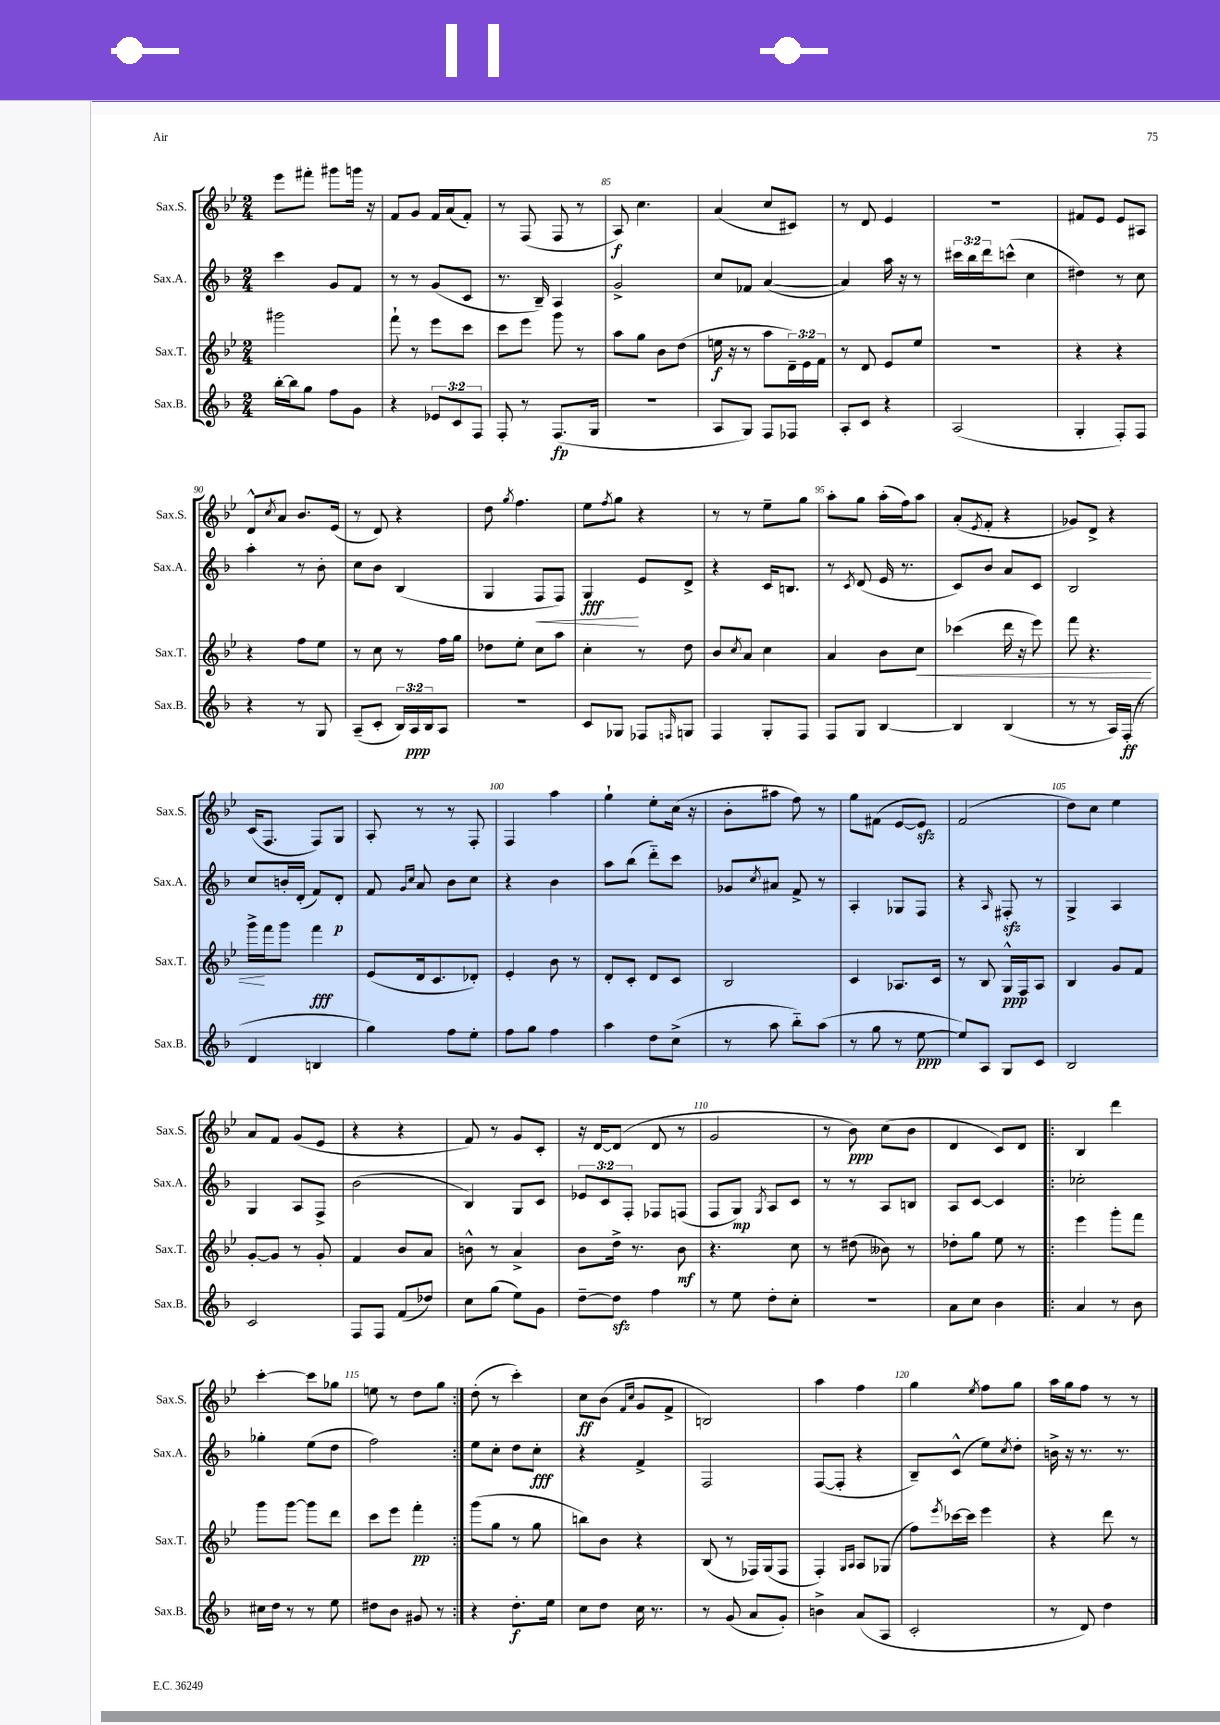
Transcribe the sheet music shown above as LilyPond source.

<<
\new StaffGroup <<
\new Staff = "s0" \with { instrumentName = "Sax.S." shortInstrumentName = "Sax.S." } {
    \clef treble \key bes \major \numericTimeSignature \time 2/4
    ees'''8 fis'''8-. gis'''8 g'''16 r16 |
    f'8 g'8 f'16 a'16( f'8-.) |
    r8 f8( f8 r8 |
    a8\f) c''4. |
    a'4( c''8 cis'8) |
    r8 d'8 ees'4 |
    R2 |
    fis'8 ees'8 ees'8 ais8 |
    d'8-^ \acciaccatura { c''8 } a'8 bes'8. ees'16( |
    r8 d'8) r4 |
    d''8 \acciaccatura { g''8 } f''4. |
    ees''8 \acciaccatura { f''8 } g''8 r4 |
    r8 r8 ees''8-- g''8 |
    a''8-. g''8 a''16-.( f''16) a''8 |
    a'8-.( \acciaccatura { ees'8 } f'8-. r4 |
    ges'8) d'8-> r4 |
    c'16( f8. f8) g8 |
    a8-. r8 r8 f8-. |
    f4 a''4 |
    g''4-! ees''8-. c''16( r16 |
    bes'8-. ais''8 f''8) r8 |
    g''8 fis'8( ees'8~ ees'8\sfz) |
    f'2( |
    d''8) c''8 ees''4 |
    a'8 f'8 g'8( ees'8 |
    r4 r4 |
    f'8) r8 g'8 c'8-. |
    r16 d'16~ d'8( d'8 r8 |
    g'2 |
    r8 bes'8\ppp) c''8( bes'8 |
    d'4 c'8) d'8 |
    \repeat volta 2 { bes4 d'''4 |
    c'''4~-. c'''8 ges''8 |
    e''8 r8 d''8 g''8 | }
    d''8-.( r8 c'''4-.) |
    c''8\ff bes'8( \grace { f'16 c''16 } g'8 f'8-> |
    b2) |
    a''4 f''4 |
    g''4 \acciaccatura { ees''8 } f''8 g''8 |
    a''16 g''16 f''8 r8 r8 \bar "|." |
}
\new Staff = "s1" \with { instrumentName = "Sax.A." shortInstrumentName = "Sax.A." } {
    \clef treble \key f \major \numericTimeSignature \time 2/4 \override Staff.TupletNumber.text = #tuplet-number::calc-fraction-text
    c'''4 g'8 f'8 |
    r8 r8 g'8( c'8 |
    r8. bes16--) a4 |
    g'2-> |
    c''8 fes'8 a'4~( |
    a'4) a''16 r16 r8 |
    \tuplet 3/2 { cis'''16 bes''16 d'''16 } c'''8-^( c''4 |
    dis''4) r8 c''8 |
    a''4-. r8 bes'8-. |
    c''8 bes'8 bes4( |
    g4 f8\< f8) |
    g4\fff\! e'8 d'8-> |
    r4 c'16 b8. |
    r8 \acciaccatura { c'8 } d'8( e'16 r8. |
    c'8) bes'8 a'8 c'8 |
    bes2 |
    c''8 b'16-. d'16-.( f'8) d'8-.\p |
    f'8 \grace { g'16 c''16 } a'8 bes'8 c''8 |
    r4 bes'4 |
    a''8 bes''8( d'''8-_) c'''8 |
    ges'8 \acciaccatura { c''8 } ais'8 f'8-> r8 |
    a4-. ges8 f8 |
    r4 \grace { a16 } fis8-.\sfz r8 |
    g4-> a4 |
    g4 a8 f8-> |
    bes'2( |
    bes4) g8 c'8 |
    \tuplet 3/2 { ees'8 c'8 f8-. } fes8 f8( |
    f8 g8\mp) \acciaccatura { g8 } a8 c'8 |
    r8 r8 a8 b8 |
    a8 c'8~ c'4 |
    \repeat volta 2 { ces''2-. |
    ges''4-. e''8( d''8 |
    f''2) | }
    e''8 c''8-. d''8 c''8-.\fff |
    r4 f'4-> |
    f2 |
    f8~( f8-. r4 |
    bes8--) c'8-^( e''8) \acciaccatura { c''8 } d''8-. |
    b'16-> r16 r8. r8. \bar "|." |
}
\new Staff = "s2" \with { instrumentName = "Sax.T." shortInstrumentName = "Sax.T." } {
    \clef treble \key bes \major \numericTimeSignature \time 2/4 \override Staff.TupletNumber.text = #tuplet-number::calc-fraction-text
    gis'''2 |
    f'''8-! r8 ees'''8 c'''8 |
    c'''8 ees'''8 g'''8 r8 |
    a''8 g''8 bes'8 d''8( |
    e''16\f r16 r8 a''8 \tuplet 3/2 { d'16--) ees'16 f'16 } |
    r8 d'8 ees'8 ees''8 |
    R2 |
    r4 r4 |
    r4 f''8 ees''8 |
    r8 c''8 r8 f''16 g''16 |
    des''8 ees''8-. c''8 a''8 |
    c''4-. r8 d''8 |
    bes'8 \acciaccatura { c''8 } a'8 c''4 |
    a'4 bes'8 c''8\< |
    ces'''4( d'''16 r16 ees'''8) |
    f'''8 r4. |
    g'''16->\! f'''16 g'''8 f'''4\fff |
    ees'8( d'16 c'8. des'8-.) |
    ees'4-. bes'8 r8 |
    d'8-. c'8-. d'8 c'8 |
    bes2 |
    c'4 aes8. c'16 |
    r8 bes8 g16-^\ppp f16 a8 |
    bes4 g'8 f'8 |
    g'8~-. g'8 r8 g'8-. |
    f'4 bes'8 a'8 |
    b'8-^ r8 a'4-> |
    bes'8 d''16-> r8. bes'8\mf |
    r4. c''8 |
    r8 dis''8( beses'8) r8 |
    des''8-. g''8 ees''8 r8 |
    \repeat volta 2 { ees'''4 g'''8-. f'''8 |
    g'''8 g'''8~ g'''8 d'''8 |
    c'''8 ees'''8 f'''4-.\pp | }
    g'''8( g''8 r8 g''8 |
    b''8) bes'8 r4 |
    bes8( r8 fes16) g16( fes8 |
    f4-.) \grace { g16 a16 } a8 ges8( |
    f''8) \acciaccatura { ees'''8 } ces'''16~ ces'''16 ees'''4 |
    r4 d'''8 r8 \bar "|." |
}
\new Staff = "s3" \with { instrumentName = "Sax.B." shortInstrumentName = "Sax.B." } {
    \clef treble \key f \major \numericTimeSignature \time 2/4 \override Staff.TupletNumber.text = #tuplet-number::calc-fraction-text
    bes''16~-. bes''16 g''8 f''8 g'8 |
    r4 \tuplet 3/2 { ees'8 c'8 f8 } |
    f8-. r8 f8.\fp( g16 |
    R2 |
    a8 g8) f8 fes8 |
    a8-. c'8 r4 |
    a2( |
    g4-. f8-.) f8 |
    r4 r8 g8 |
    a8--( c'8-. \tuplet 3/2 { bes16) a16\ppp bes16 } a8 |
    r2 |
    c'8 ges8 fes8 \grace { f16 } g8 |
    f4 g8-. f8 |
    f8 g8 bes4~ |
    bes4 bes4( |
    r8 r8 a16) f16-.\ff( r8 |
    d'4 b4 |
    g''4) f''8 e''8-. |
    f''8 g''8 f''4 |
    a''4 d''8 c''8->( |
    r8 a''8 bes''8-_) a''8( |
    r8 g''8 r8 e''8~\ppp |
    e''8) a8 g8 c'8 |
    bes2 |
    c'2 |
    f8 f8 f'8( des''8) |
    c''8 g''8( e''8) g'8 |
    d''8~-- d''8\sfz f''4 |
    r8 e''8 d''8-. c''8-. |
    R2 |
    a'8 c''8 bes'4 |
    \repeat volta 2 { a'4 r8 bes'8 |
    cis''16 d''16 r8 r8 e''8 |
    dis''8 bes'8 gis'8 r8 | }
    r4 d''8.-.\f e''16 |
    c''8 d''8 c''16 r8. |
    r8 g'8( a'8 g'8-.) |
    b'4-> a'8( a8 |
    c'2-. |
    r8 d'8) d''4 \bar "|." |
}
>>
>>
\layout { \context { \Score currentBarNumber = #82 \override BarNumber.break-visibility = ##(#f #t #t) barNumberVisibility = #(every-nth-bar-number-visible 5) } }
